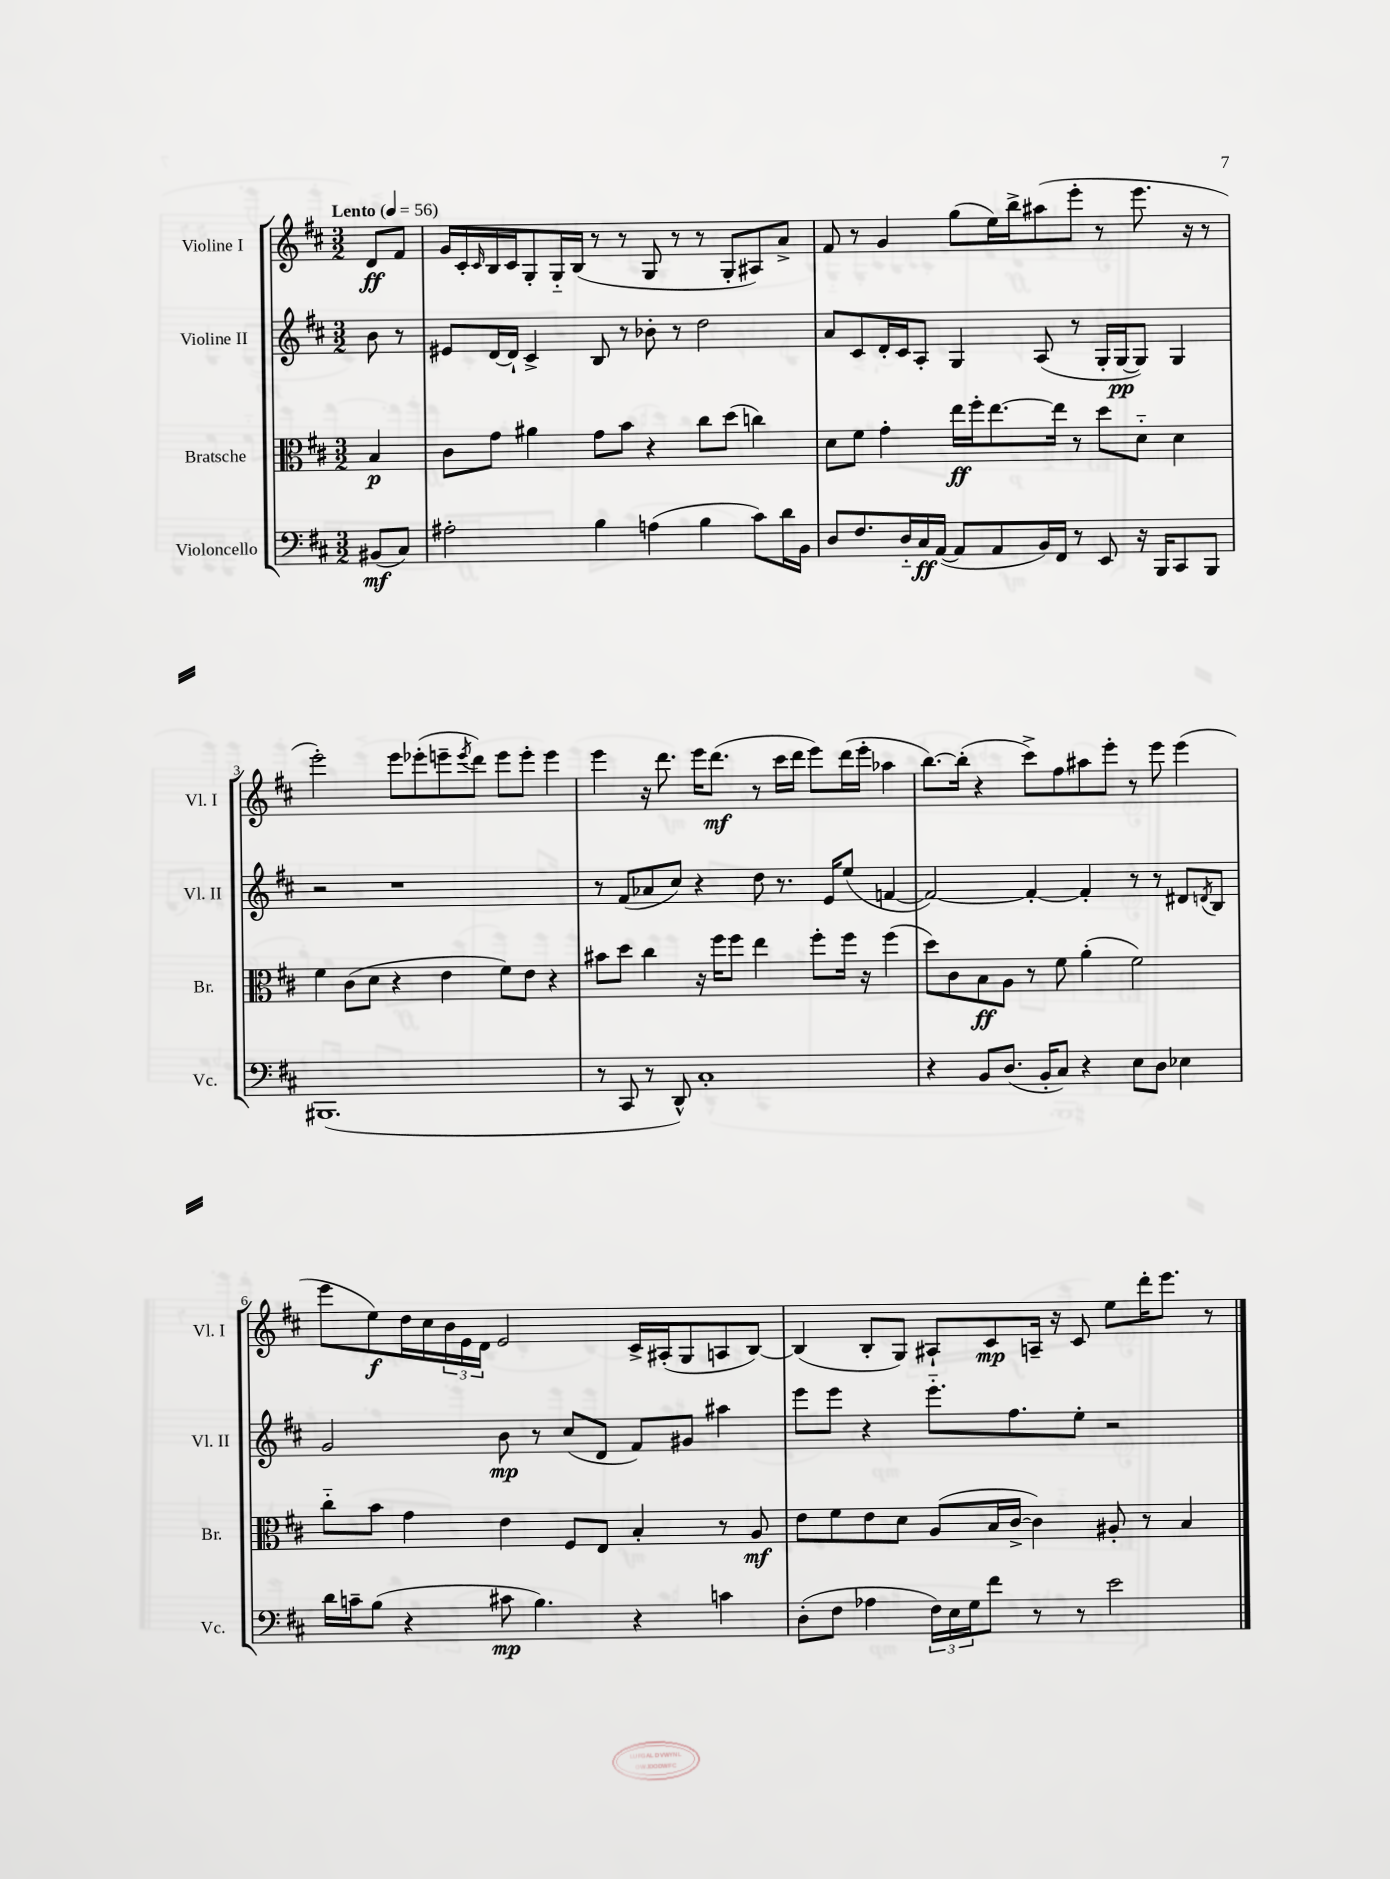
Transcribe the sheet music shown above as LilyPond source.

<<
\new StaffGroup <<
\new Staff = "s0" \with { instrumentName = "Violine I" shortInstrumentName = "Vl. I" } {
    \clef treble \key d \major \numericTimeSignature \time 3/2 \partial 4 \tempo "Lento" 4 = 56
    d'8\ff fis'8 |
    g'16 cis'16-. \grace { cis'16 } b16 cis'16 g8-. g16-_ b16( r8 r8 g8 r8 r8 g8-. ais8) a'8-> |
    fis'8 r8 g'4 g''8( e''16) b''16-> ais''8( e'''8-. r8 e'''8. r16 r8 |
    e'''2-.) e'''8 ees'''8-.( e'''8-- \acciaccatura { e'''8 } d'''8) e'''8 e'''8-. e'''4 |
    e'''4 r16 d'''8. e'''16 d'''8.\mf( r8 cis'''16 d'''16 e'''8) d'''16( e'''16-. aes''4 |
    b''8.~) b''16-.( r4 cis'''8->) fis''8 ais''8 e'''8-. r8 e'''8 e'''4( |
    e'''8 e''8\f) d''16 cis''16 \tuplet 3/2 { b'16 e'16 d'16 } e'2 cis'16-> ais16-.( g8 a8 b8~) |
    b4( b8-. g8) ais8-! cis'8\mp a16-- r16 cis'8 e''8 d'''16-. e'''8. r8 \bar "|." |
}
\new Staff = "s1" \with { instrumentName = "Violine II" shortInstrumentName = "Vl. II" } {
    \clef treble \key d \major \numericTimeSignature \time 3/2 \partial 4
    b'8 r8 |
    eis'8 d'16~ d'16-! cis'4-> b8 r8 bes'8-. r8 d''2 |
    a'8 cis'8 d'16-. cis'16 a8-. g4 a8( r8 g16-. g16~\pp g8) g4 |
    r2 r1 |
    r8 fis'8( aes'8 cis''8) r4 d''8 r8. e'16 e''8( f'4~ |
    f'2~) f'4~-. f'4-. r8 r8 dis'8 \acciaccatura { d'8 } b8 |
    g'2 b'8\mp r8 cis''8( d'8 fis'8) gis'8 ais''4 |
    e'''8 e'''8 r4 e'''8.-_ fis''8. e''8-. r2 \bar "|." |
}
\new Staff = "s2" \with { instrumentName = "Bratsche" shortInstrumentName = "Br." } {
    \clef alto \key d \major \numericTimeSignature \time 3/2 \partial 4
    b4\p |
    cis'8 g'8 ais'4 g'8 b'8 r4 cis''8 d''8( c''4) |
    d'8 fis'8 g'4-. e''16\ff fis''16-. e''8.~ e''16 r8 d''8 d'8-_ d'4 |
    fis'4 cis'8( d'8 r4 e'4 fis'8) e'8 r4 |
    bis'8 d''8 cis''4 r16 fis''16 fis''8 e''4 fis''8-. fis''16 r16 fis''4( |
    d''8) cis'8 b8\ff a8 r8 fis'8 a'4-.( fis'2) |
    cis''8-_ b'8 g'4 e'4 fis8 e8 b4-. r8 a8\mf |
    e'8 fis'8 e'8 d'8 a8( b16 cis'16~-> cis'4) ais8-. r8 b4 \bar "|." |
}
\new Staff = "s3" \with { instrumentName = "Violoncello" shortInstrumentName = "Vc." } {
    \clef bass \key d \major \numericTimeSignature \time 3/2 \partial 4
    bis,8\mf( cis8) |
    ais2-. b4 a4( b4 cis'8) d'16 b,16 |
    d8 fis8. d16-_ cis16\ff a,16~( a,8 a,8 b,16) fis,16 r8 e,8 r16 b,,16 cis,8 b,,8 |
    bis,,1.( |
    r8 cis,8 r8 d,8-^) cis1-. |
    r4 b,8 d8.( b,16-. cis8) r4 e8 d8 ees4 |
    d'16 c'16-- b8( r4 cis'8\mp b4.) r4 c'4 |
    d8-.( fis8 aes4 \tuplet 3/2 { fis16) e16 g16 } fis'8 r8 r8 e'2 \bar "|." |
}
>>
>>
